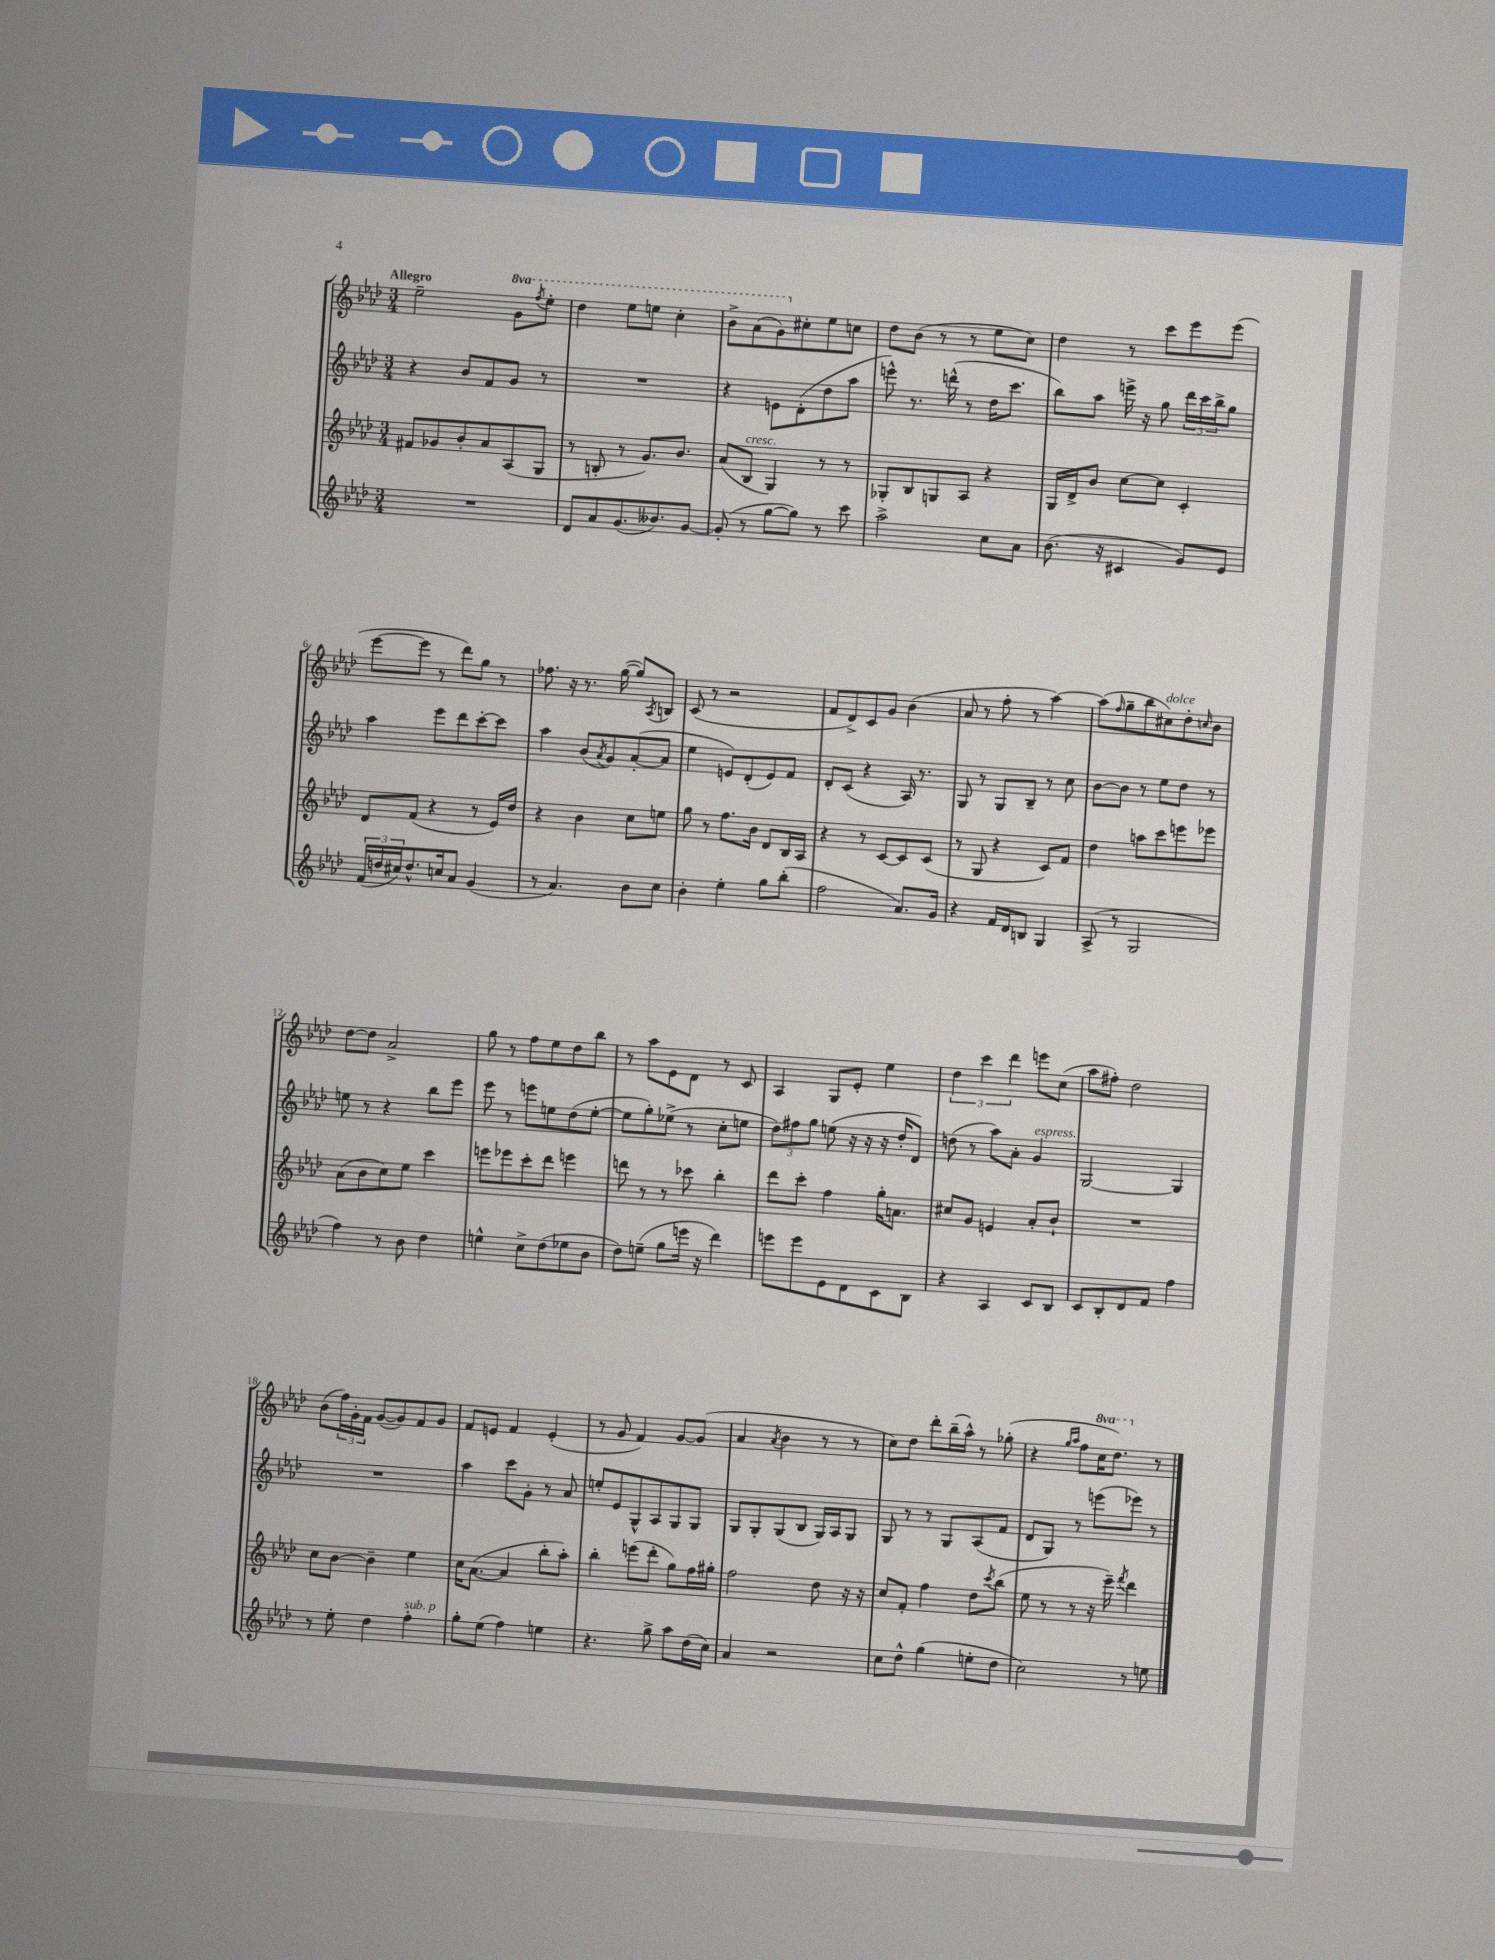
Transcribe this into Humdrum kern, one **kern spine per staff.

**kern	**kern	**kern	**kern
*staff4	*staff3	*staff2	*staff1
*clefG2	*clefG2	*clefG2	*clefG2
*k[b-e-a-d-]	*k[b-e-a-d-]	*k[b-e-a-d-]	*k[b-e-a-d-]
*M3/4	*M3/4	*M3/4	*M3/4
2.r	8f#	4r	2ee-~
.	8g-	.	.
.	8b-'	8b-	.
.	8a-	8f	.
.	(8A-	8g	8gg
.	.	.	8qfff
.	8G	8r	8eee-'
=	=	=	=
8d-	8r	2.r	4ddd-
8a-	8B'	.	.
(8.g	8r	.	8eee-
.	8.g)	.	8eee
8.b--)	.	.	.
.	.	.	4ccc'
.	8.b-	.	.
[8g	.	.	.
=	=	=	=
(8g']	(8a-	4r	8bb-^
8r	8B-	.	(8aa-
[8gg	4G)	8e	8gg)
8gg])	.	(8d-'	8cc#'
8r	8r	8dd-	8ee-
8ccc	8r	8aa-	8cc
=	=	=	=
2aa-^	8G-'	8eee^^)	8dd-
.	8B-	8.r	(8b-
.	8G	.	8r
.	.	(16ddd^^	.
.	8A-	8r	8r
8cc	4r	16dd-	8ee-
.	.	8.ccc	.
8a-	.	.	8cc)
=	=	=	=
(8.b-	16G	8bb-)	4dd-
.	16d-^	.	.
.	8b-	8aa-	.
16r	.	.	.
4c#	[8cc	16eee^	8r
.	.	16r	.
.	8cc]	8gg	8ccc
8g)	4c'	24ddd-	8eee-
.	.	24ccc	.
.	.	24bb-^	.
8e-	.	8gg	(8eee-
=	=	=	=
(24f	8d-	4aa-	[8eee-
24dd	.	.	.
24cc#)	.	.	.
8.dd^^	(8f	.	8eee-]
.	4r	8eee-	8r
16cc	.	.	.
8a-	.	8ddd-	8ddd-)
(4g	8r	[8ccc'	8gg
.	16e-)	8ccc]	8r
.	16dd-	.	.
=	=	=	=
8r	4r	4aa-	8.ff-
4.a-)	.	.	.
.	.	.	16r
.	4b-	(8b-	8.r
.	.	8qa-	.
.	.	8g)	.
.	.	.	([16gg
8b-	8cc	([8a-'	8gg])
.	.	.	8qA-
8cc	8ee	8a-]	8B
=	=	=	=
4b-'	8gg	4ee-	(8c
.	8r	.	8r
4ee-'	8.ff	8e)	2r
.	.	(8d-'	.
.	16b-	.	.
8gg	8d-	8e)	.
(8bb-'	16B-	8f	.
.	16A-	.	.
=	=	=	=
2ff	4r	8d-'	8f
.	.	(8c	8d-^)
.	8r	4r	8c
.	[8c	.	8g
8.a-)	8c]	16A-)	(4b-
.	.	8.r	.
.	(8c	.	.
16g	.	.	.
=	=	=	=
4r	8r	8G	8a-
.	8G	8r	8r
16f	4r	8G	8ff'
16d-	.	.	.
8B	.	8B-~	8r
4G	8c)	8r	[4aa-)
.	8f	8cc	.
=	=	=	=
(8A-^	4dd-	[8b-	(8aa-]
.	.	.	16qqff
8r	.	8b-]	8gg~
2G	8aa	8r	8bb-
.	8ccc	8ee-	8cc#)
.	8eee	8dd-	8dd-'
.	.	.	16qqcc
.	8eee-	8r	8b-
=	=	=	=
4ff)	(8a-	8ee	[8dd-
.	8b-	8r	8dd-]
8r	8cc)	4r	2a-^
8b-	8ee-	.	.
4dd-	4ccc	8bb-	.
.	.	8eee-	.
=	=	=	=
4ee^^	8eee	8eee-	8gg
.	8eee-	8r	8r
8cc^	8ccc'	8eee	8ff
(8dd-	8ddd-	8ee	8ee-
8ee-	4eee	(8dd-	8dd-
8b-	.	[8ee'	8bb-
=	=	=	=
8dd-)	8ddd	8ee]	8r
(8ee~	8r	8gg')	8aa-
8gg	8r	(8ee-^	8e-
16eee	8ccc-	8r	8d-
16r	.	.	.
4ddd-)	4bb-'	8cc'	8r
.	.	8ee	8c
=	=	=	=
8eee	8ddd-	12dd-)	4A-
.	.	12ff#	.
8eee	8ccc'	.	.
.	.	12gg	.
8e-	4ff	(8ee	8G
8d-	.	16r	8e-'
.	.	16r	.
8c	16gg'	16r	4ee-
.	8.a	16dd-'	.
8B-	.	8d-)	.
=	=	=	=
4r	8cc#	(8dd	6dd-
.	8g	8r	.
.	.	.	6ccc
4A-	4e	8aa-)	.
.	.	.	6ddd-
.	.	8a-'	.
8c	8a-'	4g	8eee
8B-	8b-`	.	(8cc
=	=	=	=
8c	2.r	[2G	8aa-
8B-'	.	.	8ff#')
8d-	.	.	2dd-
8f	.	.	.
4ff	.	4G]	.
=	=	=	=
8r	8cc	2.r	(8b-
8ee-'	[8b-	.	24ff)
.	.	.	24g'
.	.	.	24f
4dd-	4b-~]	.	([8g
.	.	.	8g])
4ff'	4ee-	.	8f
.	.	.	8g
=	=	=	=
8gg'	16cc	4aa-	8f
.	([8.a-	.	.
(8ee-	.	.	8e
4ff)	4a-]	8ccc	4f
.	.	8g'	.
4ee	8bb-'	8r	(4e'
.	8aa-')	8a-	.
=	=	=	=
4.r	4bb-'	8ee'	8r
.	.	8e-	8g
.	(8eee	8G^^	4f)
8gg^	8ddd-'	8A-	.
8aa-	8gg)	8G	[8g
(16dd-	16ff	8G	(8g]
16cc)	16gg#'	.	.
=	=	=	=
4a-	2ff	8G	4a-
.	.	8G'	.
.	.	.	8qa-
2r	.	(8G	4b-
.	.	8B-	.
.	8dd-	16G)	8r
.	.	16A-	.
.	16r	8G	8r
.	16r	.	.
=	=	=	=
8cc	8cc	8G	8cc)
8dd-^^	8f'	8r	8dd-
(4gg	4ff	8r	8ddd-'
.	.	8G	(16bb-~
.	.	.	16aa-^^)
8ee'	8dd-	(8A-	8r
.	8qccc	.	.
8dd-	(8bb-	8f	(8gg-'
=	=	=	=
2cc)	8ee-	8d-	4r
.	8r	8G)	.
.	.	.	16qqgg
.	.	.	16qqaa-
.	8r	8r	8ff
.	16r	(8eee	16ccc
.	16eee-~)	.	8.ddd-)
.	8qfff	.	.
8r	4ddd-	8eee-)	.
8ee	.	8r	8r
==	==	==	==
*-	*-	*-	*-
